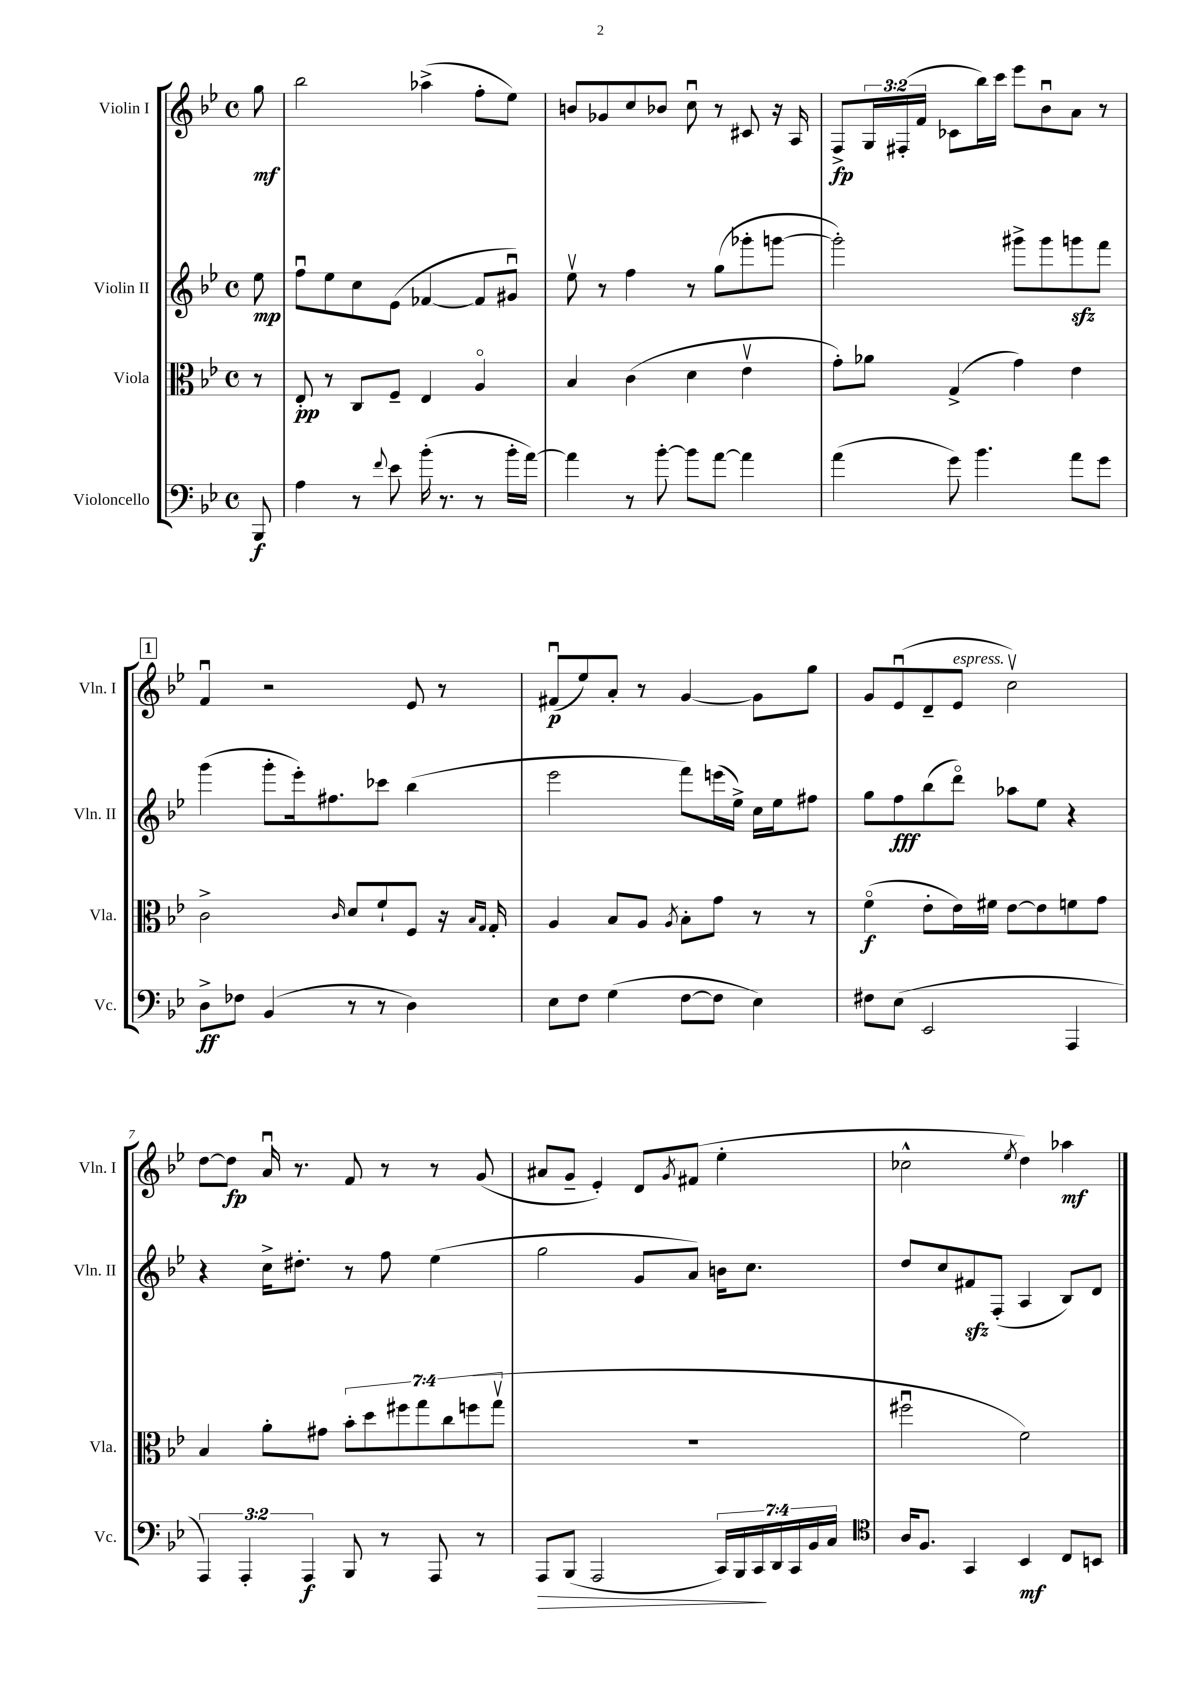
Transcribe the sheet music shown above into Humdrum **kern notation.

**kern	**kern	**kern	**kern
*staff4	*staff3	*staff2	*staff1
*clefF4	*clefC3	*clefG2	*clefG2
*k[b-e-]	*k[b-e-]	*k[b-e-]	*k[b-e-]
*M4/4	*M4/4	*M4/4	*M4/4
*met(c)	*met(c)	*met(c)	*met(c)
8BBB-	8r	8ee-	8gg
=	=	=	=
4A	8E-'	8ffu	2bb-
.	8r	8ee-	.
8r	8C	8cc	.
8qqf	.	.	.
8e-	8F~	(8e-	.
(16b-'	4E-	[4f-	(4aa-^
8.r	.	.	.
8r	4Ao	8f-]	8ff'
16b-'	.	8g#u)	8ee-)
[16a)	.	.	.
=	=	=	=
4a]	4B-	8ee-v	8b
.	.	8r	8g-
8r	(4c	4ff	8cc
[8b-'	.	.	8b-
8b-]	4d	8r	8ccu
[8a	.	(8gg	8r
4a]	4e-v	8ggg-'	8c#
.	.	[8ggg	16r
.	.	.	16A
=	=	=	=
(4a	8g')	2ggg'])	8F^
.	8a-	.	24G
.	.	.	(24F#'
.	.	.	24f
8g)	(4G^	.	8c-
4.b-	.	.	16bb-)
.	.	.	16ccc
.	4g)	8ggg#^	8eee-
.	.	8ggg#	8b-u
8a	4e-	8ggg	8a
8g	.	8fff	8r
=	=	=	=
8D^	2c^	(4ggg	4fu
8F-	.	.	.
(4BB-	.	8ggg'	2r
.	.	16eee-')	.
.	.	8.ff#	.
.	16qqc	.	.
8r	8d	.	.
8r	8f`	8ccc-	.
4D)	8F	(4bb-	8e-
.	16r	.	8r
.	16qqB-	.	.
.	16qqG	.	.
.	16G'	.	.
=	=	=	=
8E-	4A	2eee-	(8f#u
8F	.	.	8ee-)
(4G	8B-	.	8a'
.	8A	.	8r
.	8qA	.	.
[8F	8B-'	8fff)	[4g
8F]	8g	(16eee	.
.	.	16ee-^)	.
4E-)	8r	16cc	8g]
.	.	16ee-	.
.	8r	8ff#	8gg
=	=	=	=
8F#	(4fo	8gg	8g
(8E-	.	8ff	(8e-u
2EE-	8e-'	(8bb-	8d~
.	16e-)	8dddo)	8e-
.	16f#	.	.
.	[8e-	8aa-	2ccv)
.	8e-]	8ee-	.
4AAA	8f	4r	.
.	8g	.	.
=	=	=	=
6AAA)	4B-	4r	[8dd
.	.	.	8dd]
6AAA'	.	.	.
.	8a'	16cc^	16au
.	.	8.dd#'	8.r
6AAA	.	.	.
.	8g#	.	.
8BBB-	14b-'	8r	8f
.	14dd	.	.
8r	.	8ff	8r
.	14ff#	.	.
.	14gg	.	.
8AAA	.	(4ee-	8r
.	14cc	.	.
.	(14ff	.	.
8r	.	.	(8g
.	14ggv	.	.
=	=	=	=
8AAA	1r	2gg	8a#
(8BBB-	.	.	8g~
2AAA	.	.	4e-')
.	.	8g	8d
.	.	.	8qg
.	.	8a)	(8f#
28CC)	.	16b	4ee-'
28BBB-	.	.	.
.	.	8.cc	.
28CC	.	.	.
28DD	.	.	.
28CC	.	.	.
28BB-	.	.	.
28C	.	.	.
=	=	=	=
*clefC4	*	*	*
16A	2ff#u	8dd	2cc-^^
8.F	.	.	.
.	.	8cc	.
4GG	.	8f#	.
.	.	(8F'	.
.	.	.	8qee-
4BB-	2f)	4A	4dd)
8C	.	8B-)	4aa-
8BB	.	8d	.
==	==	==	==
*-	*-	*-	*-
